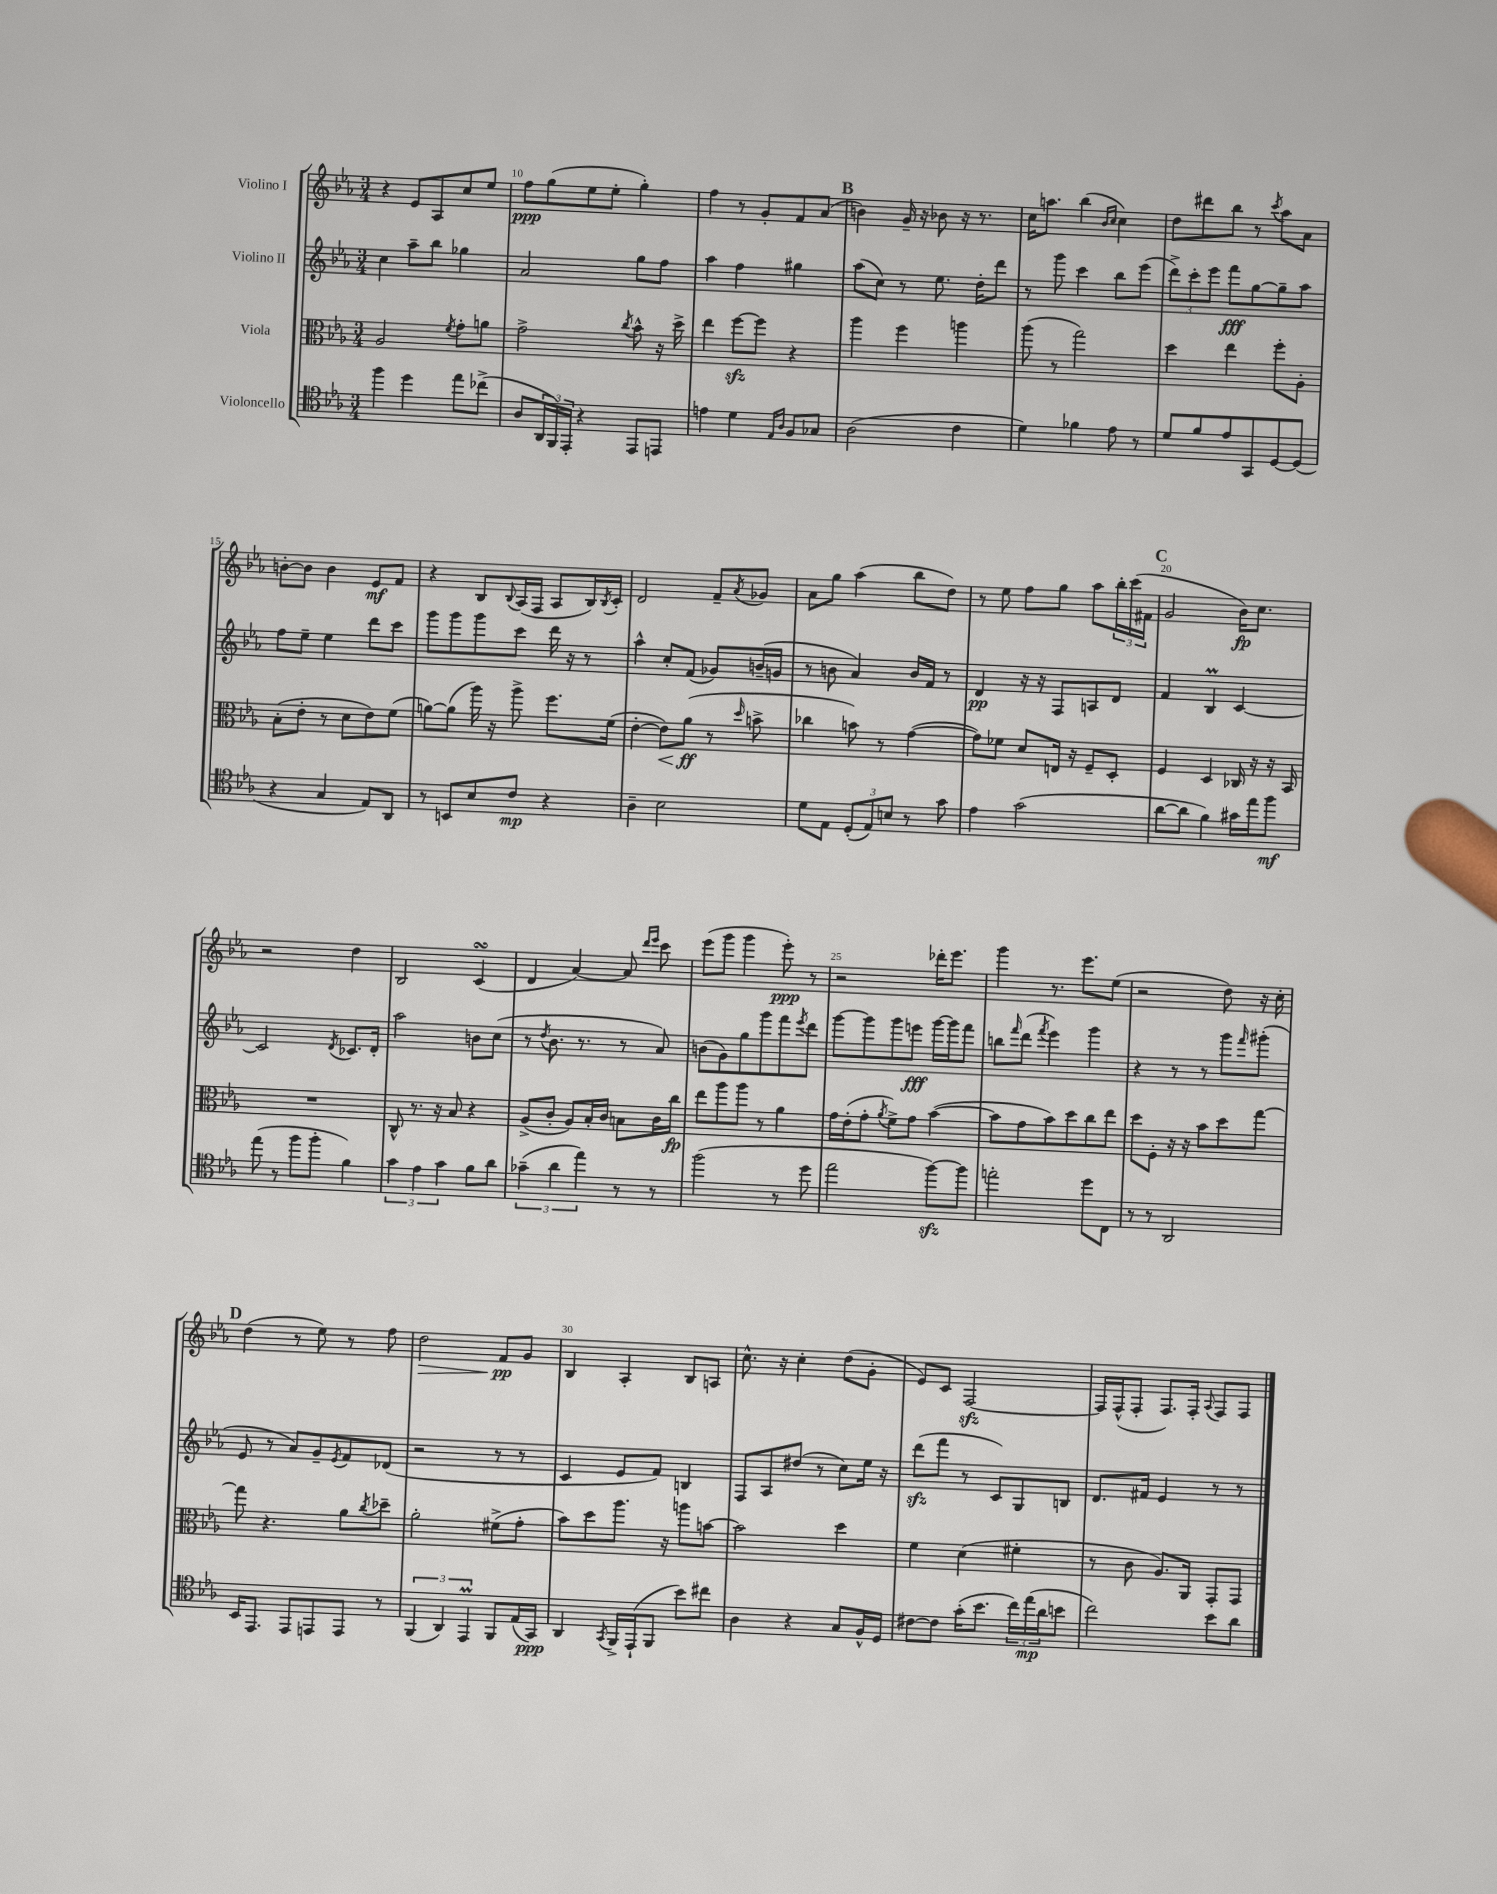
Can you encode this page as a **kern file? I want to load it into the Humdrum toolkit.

**kern	**kern	**kern	**kern
*staff4	*staff3	*staff2	*staff1
*clefC4	*clefC3	*clefG2	*clefG2
*k[b-e-a-]	*k[b-e-a-]	*k[b-e-a-]	*k[b-e-a-]
*M3/4	*M3/4	*M3/4	*M3/4
4ff	2A-	4cc	4r
4dd	.	8aa-~	8e-
.	.	8bb-	8A-
.	8qf	.	.
8ee-	8g'	4gg-	8cc
(8cc-^	8a	.	8ee-
=	=	=	=
8A-	2g^	2a-	8ff
24AA-	.	.	(8gg
24FF)	.	.	.
24EE-'	.	.	.
4r	.	.	8ee-
.	.	.	8ee-'
.	8qcc	.	.
8EE-	8b-^^	8gg	4gg')
8EE	16r	8ff	.
.	16dd^	.	.
=	=	=	=
4e	4ee-	4aa-	4ff
4d	[8ff	4ff	8r
.	8ff]	.	8g'
16qqE-	.	.	.
16qqA-	.	.	.
8F	4r	4gg#	8f
8G-	.	.	(8a-
=	=	=	=
(2A-	4aa-	(8aa-	4b)
.	.	8cc)	.
.	4ff	8r	16g~
.	.	.	16r
.	.	8.ee-	8b-
4c	4aa	.	16r
.	.	16dd'	8.r
.	.	8ddd	.
=	=	=	=
4d)	(8aa-	8r	16cc
.	.	.	8.aa
.	8r	8ggg	.
4f-	2gg)	4ccc	(4bb-
.	.	.	16qqb-
.	.	.	16qqcc
8e-	.	8bb-	4cc)
8r	.	(8eee-	.
=	=	=	=
8d	4dd	12ddd^)	8dd
.	.	12ccc'	.
8f	.	.	8ddd#
.	.	12eee-	.
8e-	4ee-	8fff	8bb-
8GG	.	[8gg	8r
.	.	.	8qccc
[8D	8ff'	8gg~]	8aa-
(8D]	8A-'	8aa-	8a-
=	=	=	=
4r	(8B-'	8ff	[8b'
.	8e-'	8ee-~	8b]
4G	8r	4ee-	4b
.	8d	.	.
8E-)	8e-)	8ddd	8e-
8AA-	(8f	8ccc	8f
=	=	=	=
8r	[8a)	8ggg	4r
8BB	(8a]	8ggg	.
8B-	16aa-)	8ggg	8B-
.	16r	.	.
.	.	.	8qqB-
8c	8aa-^	8ccc	(16A-
.	.	.	16F
4r	8.ff	16ddd	8A-
.	.	16r	.
.	.	8r	16B-)
.	.	.	8qB-
.	(16f	.	16c'
=	=	=	=
4A-~	[4e-'	4aa-^^	2d
2B-	8e-])	8cc'	.
.	(8a-	(8f	.
.	8r	8g-)	8f~
.	16qqdd	.	8qa-
.	8b^	(16b~	8g-
.	.	16g	.
=	=	=	=
8d	4cc-	8r	8a-
8E-	.	8b	8gg
(12D'	8b)	4a-)	(4aa-
12E-)	.	.	.
.	8r	.	.
12B	.	.	.
8r	([4g	16b	8bb-
.	.	16f	.
8g	.	8r	8dd)
=	=	=	=
4e-	8g])	4d	8r
.	8f-	.	8ee-
(2g	8d	16r	8ff
.	.	16r	.
.	16E	8F	8gg
.	16r	.	.
.	8F~	8A	8aa-
.	8D'	8d	24bb-'
.	.	.	(24ccc
.	.	.	24f#
=	=	=	=
[8a-	4F	4f	2g
8a-]	.	.	.
4f)	4D	4B-	.
16g#	16C-	[4c	16b-)
16ee-	16r	.	8.cc
8ff	16r	.	.
.	16BB-	.	.
=	=	=	=
(8ee-	2.r	2c]	2r
8r	.	.	.
8ff	.	.	.
8ff'	.	.	.
.	.	8qd	.
4f)	.	8.c-	4dd
.	.	16d'	.
=	=	=	=
6g	8C^^	2aa-	2B-
.	8.r	.	.
6e-	.	.	.
.	16r	.	.
6g	.	.	.
.	8B-	.	.
8f	4r	8b	(4c
8a-	.	(8cc	.
=	=	=	=
(6g-~	(8A-^	8r	4d
.	.	8qdd	.
.	8c'	8.b-	.
6a-	.	.	.
.	8A-)	.	[4a-)
.	.	8.r	.
6ee-)	.	.	.
.	16B-'	.	.
.	16c	.	.
8r	8B	8r	8a-]
.	.	.	16qqddd
.	.	.	16qqeee-
8r	16c	8a-)	8ccc
.	16cc	.	.
=	=	=	=
(2ff	8ee-	(8b	(8eee-
.	8aa-	8g)	8ggg
.	8aa-	8gg	4ggg
.	8r	8ggg	.
8r	4a-	8fff	8eee-')
.	.	8qeee-	.
8dd	.	8ddd	8r
=	=	=	=
2ee-	16g	[8ggg	2r
.	(16e-'	.	.
.	8g'	8ggg]	.
.	8qa-	.	.
.	8f^)	8ggg	.
.	8g	8eee	.
[8ff)	([4b-	[16ggg	16ddd-'
.	.	16ggg]	8.eee-
8ff]	.	8fff	.
=	=	=	=
2ee'	8b-]	8bb	4ggg
.	.	16qqfff	.
.	8g	(8ddd	.
.	.	8qfff	.
.	8b-)	4eee-)	8.r
.	8dd	.	.
.	.	.	8.eee-
8dd	8cc	4ggg	.
8C	8ee-	.	(8ee-
=	=	=	=
8r	8dd	4r	2r
8r	8F'	.	.
2AA-	16r	8r	.
.	16r	.	.
.	8b-	8r	.
.	8dd	8ggg	8dd)
.	.	16qqfff	.
.	[8gg	(8ggg#'	16r
.	.	.	16cc'
=	=	=	=
16BB-	8gg]	8e-	(4dd
8.EE-	.	.	.
.	4.r	8r	.
8EE-	.	8a-)	8r
8EE	.	8g~	8ee-)
.	.	8qe-	.
8EE	8a-	8f	8r
.	8qcc	.	.
8r	8dd-~	(8d-	8ff
=	=	=	=
(6FF	2a-'	2r	2dd
6AA-)	.	.	.
6EE-	.	.	.
8FF	(8f#^	8r	8f
(16E-	8g'	8r	8g
16GG)	.	.	.
=	=	=	=
4AA-	8b-)	4c	4B-
.	8dd	.	.
8qGG	.	.	.
16FF^	8.aa-	8e-	4A-'
(16EE-`	.	.	.
8FF	.	8f)	.
.	16r	.	.
8b-)	8aa	4B	8B-
8cc#	[8b	.	8A
=	=	=	=
4A-	2b]	8F	8.cc^^
.	.	8A-	.
.	.	.	16r
4r	.	(8dd#	4cc'
.	.	8r	.
8G	4dd	8cc)	(8dd
16F^^	.	16ee-	8g'
16D	.	16r	.
=	=	=	=
[8c#	4f	(8ddd	8e-)
8c#]	.	8fff	8c
(16g'	(4d	8r	[2F
8.b-	.	.	.
.	.	8c)	.
24cc)	4f#'	8G	.
(24ee-	.	.	.
24a-	.	.	.
8b	.	8B	.
=	=	=	=
2cc)	8r	8.d	16F]
.	.	.	(16F^^
.	8c	.	8F'
.	.	16f#	.
.	8.A-)	4e-	8.F)
.	16AA-	.	16F'
.	.	.	8qqA-
8b-	8GG'	8r	8F
8a-	8GG	8r	8F
==	==	==	==
*-	*-	*-	*-
